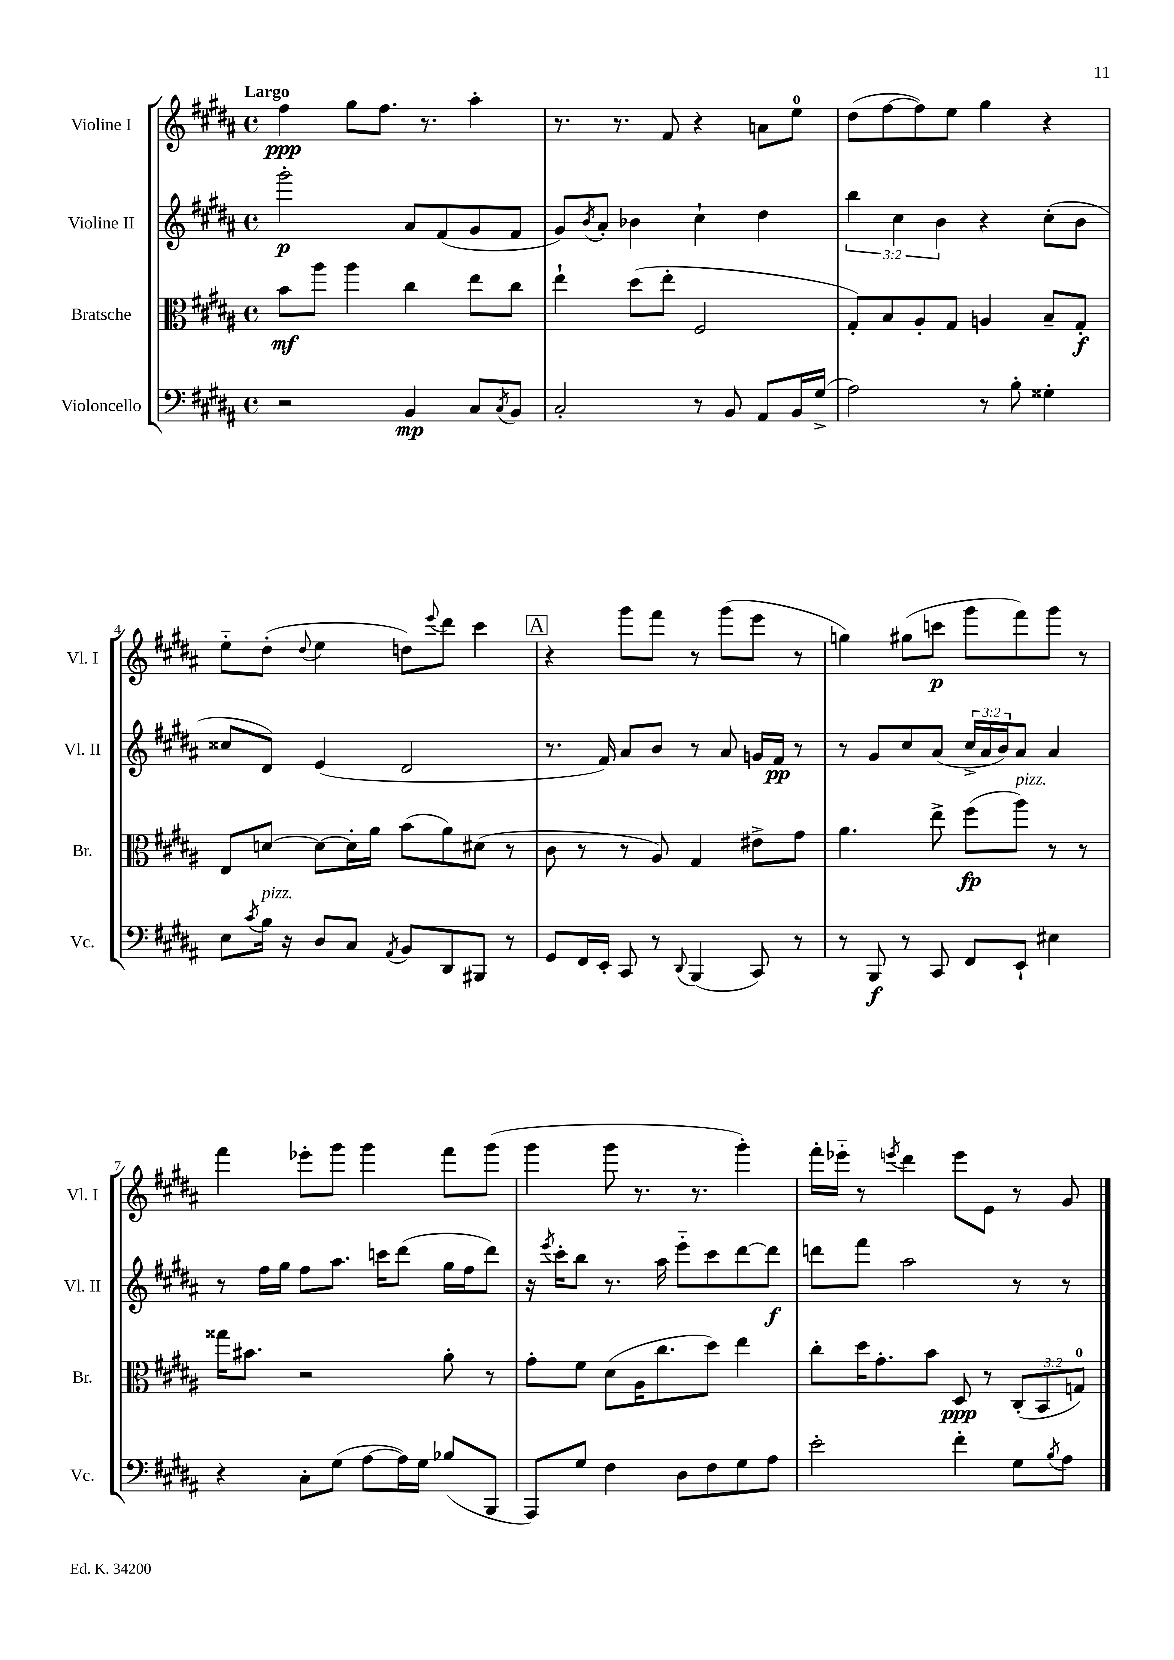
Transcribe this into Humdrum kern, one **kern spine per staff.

**kern	**kern	**kern	**kern
*staff4	*staff3	*staff2	*staff1
*clefF4	*clefC3	*clefG2	*clefG2
*k[f#c#g#d#a#]	*k[f#c#g#d#a#]	*k[f#c#g#d#a#]	*k[f#c#g#d#a#]
*M4/4	*M4/4	*M4/4	*M4/4
*met(c)	*met(c)	*met(c)	*met(c)
2r	8b	2ggg#'	4ff#
.	8aa#	.	.
.	4aa#	.	8gg#
.	.	.	8.ff#
4BB	4cc#	8a#	.
.	.	.	8.r
.	.	(8f#	.
8C#	8ee	8g#	4aa#'
8qC#	.	.	.
8BB	8cc#	8f#	.
=	=	=	=
2C#'	4ee`	8g#)	8.r
.	.	8qb	.
.	.	8a#'	.
.	.	.	8.r
.	(8dd#	4b-	.
.	8ee'	.	8f#
8r	2F#	4cc#`	4r
8BB	.	.	.
8AA#	.	4dd#	8a
16BB	.	.	8ee
(16G#^	.	.	.
=	=	=	=
2A#)	8G#')	6bb	(8dd#
.	8B	.	[8ff#
.	.	6cc#	.
.	8A#'	.	8ff#])
.	.	6b	.
.	8G#	.	8ee
8r	4A	4r	4gg#
8B'	.	.	.
4G##'	8B~	(8cc#'	4r
.	8G#'	8b	.
=	=	=	=
8E	8E	8cc##	8ee'~
8qc#	.	.	.
16B	[8d	8d#)	(8dd#'
16r	.	.	.
.	.	.	8qqdd#
8D#	8d_	(4e	4ee
8C#	16d']	.	.
.	16a#	.	.
8qAA#	.	.	.
8BB	(8b	2d#	8dd)
.	.	.	8qqeee
8DD#	8a#)	.	8ddd#
8BBB#	(8d#	.	4ccc#
8r	8r	.	.
=	=	=	=
8GG#	8c#	8.r	4r
16FF#	8r	.	.
16EE'	.	16f#)	.
8CC#	8r	8a#	8ggg#
8r	8A#)	8b	8fff#
8qqDD#	.	.	.
(4BBB	4G#	8r	8r
.	.	8a#	(8ggg#
8CC#)	8e#^	16g	8eee
.	.	16f#	.
8r	8g#	8r	8r
=	=	=	=
8r	4.a#	8r	4gg)
8BBB	.	8g#	.
8r	.	8cc#	(8gg#
8CC#	8ee^	(8a#	8ccc
8FF#	(8ff#	24cc#^	8ggg#
.	.	24a#	.
.	.	24b)	.
8EE`	8aa#)	8a#	8fff#)
4E#	8r	4a#	8ggg#
.	8r	.	8r
=	=	=	=
4r	16gg##	8r	4fff#
.	8.b#	.	.
.	.	16ff#	.
.	.	16gg#	.
8C#'	2r	8ff#	8eee-'
(8G#	.	8.aa#	8ggg#
[8A#	.	.	4ggg#
.	.	16ccc	.
16A#])	.	(8ddd#	.
16G#	.	.	.
(8B-	8a#'	16gg#	8fff#
.	.	16ff#	.
8BBB	8r	8ddd#)	(8ggg#
=	=	=	=
8AAA#)	8g#'	16r	4ggg#
.	.	8qeee	.
.	.	16ccc#'	.
8G#	8f#	8bb	.
4F#	(8d#	8.r	8ggg#
.	16A#	.	8.r
.	8.cc#	16aa#	.
8D#	.	8eee'~	.
.	.	.	8.r
8F#	8dd#)	8ccc#	.
8G#	4ee	[8ddd#	4ggg#')
8A#	.	8ddd#]	.
=	=	=	=
2e'	8cc#'	8ddd	16fff#'
.	.	.	16eee-'~
.	16dd#	8fff#	8r
.	8.g#'	.	.
.	.	.	8qeee
.	.	2aa#	4ddd#
.	8b	.	.
4f#'	8D#	.	8eee
.	8r	.	8e
8G#	(12C#'	8r	8r
.	12BB	.	.
8qB	.	.	.
8A#	.	8r	8g#
.	12G)	.	.
==	==	==	==
*-	*-	*-	*-
